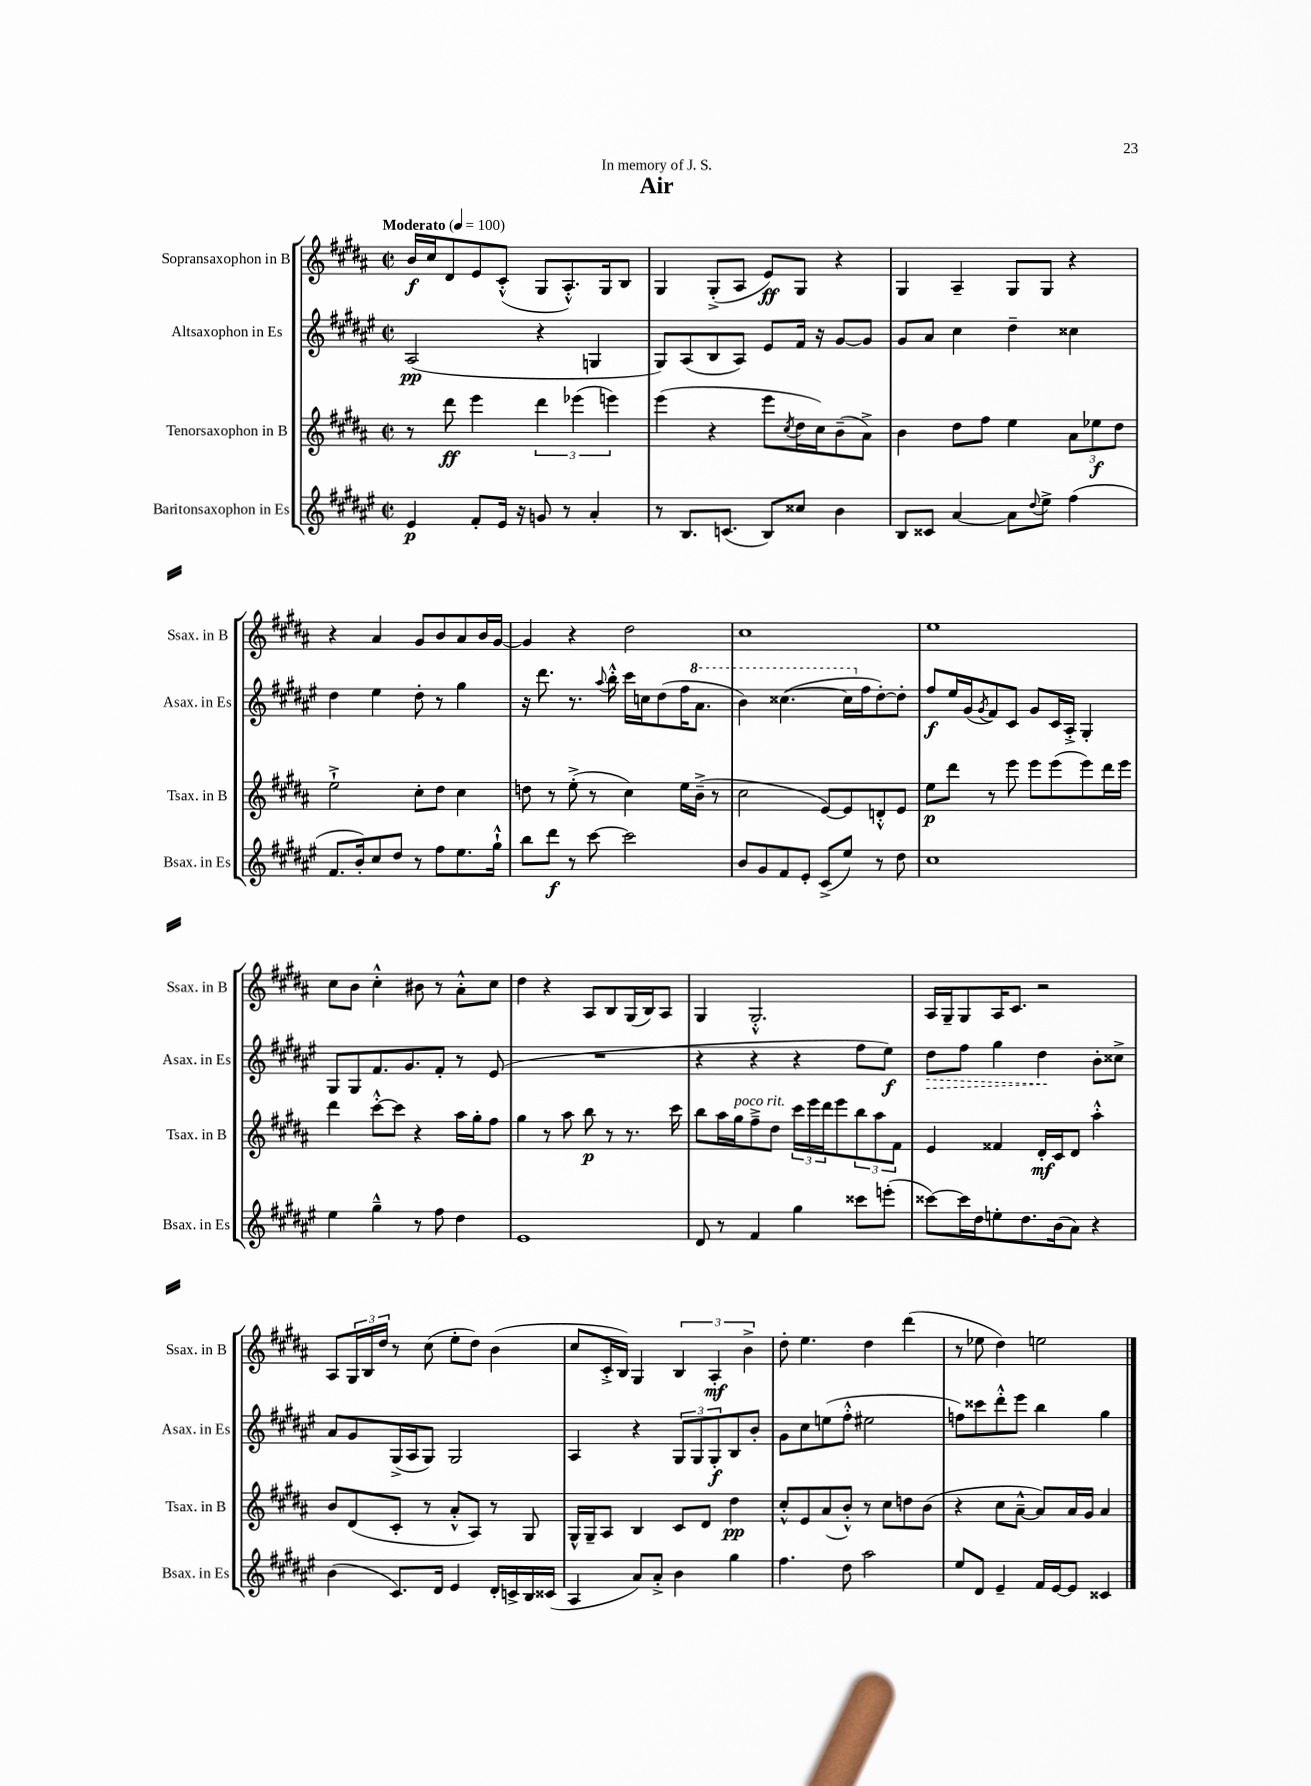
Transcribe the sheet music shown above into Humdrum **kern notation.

**kern	**kern	**kern	**kern
*staff4	*staff3	*staff2	*staff1
*clefG2	*clefG2	*clefG2	*clefG2
*k[f#c#g#d#a#e#]	*k[f#c#g#d#a#]	*k[f#c#g#d#a#e#]	*k[f#c#g#d#a#]
*M2/2	*M2/2	*M2/2	*M2/2
*met(c|)	*met(c|)	*met(c|)	*met(c|)
*MM100	*MM100	*MM100	*MM100
4e#/	8r	(2A#/	16b/LL
.	.	.	16cc#/J
.	8ddd#\	.	8d#/
8f#'/L	4eee\	.	8e/
16e#/Jk	.	.	(8c#'^^/J
16r	.	.	.
8g/	6ddd#\	4r	8G#/L
8r	.	.	8.A#'^^/)
.	(6eee-\	.	.
4a#'/	.	4G/	.
.	.	.	16G#/k
.	6eee\)	.	.
.	.	.	8B/J
=	=	=	=
8r	(4eee\	8G#/L)	4G#/
8.B/L	.	(8A#/	.
.	4r	8B/	(8G#'^/L
(8.c/J	.	.	.
.	.	8A#/J)	8A#/J
8B/L)	8eee\L	8e#/L	8e/L)
.	8qcc#/	.	.
8cc##/J	16dd#\L	16f#/Jk	8G#/J
.	16cc#\J)	16r	.
4b\	(8b~\	[8g#/L	4r
.	8a#^\J)	8g#/]J	.
=	=	=	=
8B/L	4b\	8g#/L	4G#/
8c##/J	.	8a#/J	.
[4a#/	8dd#\L	4cc#\	4A#~/
.	8ff#\J	.	.
8a#\]L	4ee\	4dd#~\	8G#/L
8qqdd#/	.	.	.
8ee#^\J	.	.	8G#/J
(4ff#\	12a#\L	4cc##\	4r
.	12ee-\	.	.
.	12dd#\J	.	.
=	=	=	=
8.f#/L	2ee`^\	4dd#\	4r
16b'/k)	.	.	.
8cc#/	.	4ee#\	4a#/
8dd#/J	.	.	.
8r	8cc#'\L	8dd#'\	8g#/L
8ff#\L	8dd#\J	8r	8b/
8.ee#\	4cc#\	4gg#\	8a#/
.	.	.	16b/L
16gg#`^^\Jk	.	.	[16g#/JJ
=	=	=	=
8bb\L	8dd\	16r	4g#/]
.	.	8.ddd#\	.
8ddd#\J	8r	.	.
8r	(8ee'^\	8.r	4r
[8ccc#\	8r	.	.
.	.	8qqaa#/	.
.	.	16bb'^^\	.
2ccc#\]	4cc#\)	16ccc#\LL	2dd#\
.	.	16cc\J	.
.	.	(8dd#\	.
.	16ee\LL	16ff#\K	.
.	(16b~^\JJ	8.aa#\J	.
.	8r	.	.
=	=	=	=
8b/L	2cc#\	4bb\)	1cc#
8g#/	.	.	.
8f#/	.	([4.ccc##\	.
8e#'/J	.	.	.
(8c#^/L	[8e/L)	.	.
8ee#/J)	8e/]	16ccc##\]LL	.
.	.	16ff#\J	.
8r	8d'^^/	[8dd#'\)	.
8dd#\	8e/J	8dd#'\]J	.
=	=	=	=
1cc#	8ee\L	8ff#/L	1ee
.	8ddd#\J	16ee#/L	.
.	.	(16g#/J	.
.	.	8qg#/	.
.	8r	8f#/)	.
.	8eee\	8c#/J	.
.	8eee\L	8g#/L	.
.	(8eee\	16c#/L	.
.	.	16A#'^/JJ	.
.	8eee\)	4G#'/	.
.	16ddd#\L	.	.
.	16eee\JJ	.	.
=	=	=	=
4ee#\	4ddd#\	8G#/L	8cc#\L
.	.	8G#/	8b\J
4gg#~^^\	[8ccc#'^^\L	8.f#/	4cc#'^^\
.	8ccc#\]J	.	.
.	.	8.g#/	.
8r	4r	.	8b#\
8ff#\	.	8f#'/J	8r
4dd#\	16aa#\LL	8r	8a#'^^\L
.	16gg#'\J	.	.
.	8ff#\J	(8e#/	8cc#\J
=	=	=	=
1e#	4gg#\	1r	4dd#\
.	8r	.	4r
.	8aa#\	.	.
.	8bb\	.	8A#/L
.	8r	.	8B/
.	8.r	.	(16G#/L
.	.	.	16B/J)
.	.	.	8A#/J
.	16ccc#\	.	.
=	=	=	=
8d#/	8bb\L	4r	4G#/
8r	16aa#\L	.	.
.	16gg#\J	.	.
4f#/	8ff#~^\	4r	2.G#'^^/
.	8dd#\J	.	.
4gg#\	24ccc#\LL	4r	.
.	24eee\	.	.
.	24ddd#\J	.	.
.	8eee\	.	.
8ccc##\L	12bb\	8ff#\L	.
.	12aa#\	.	.
(8eee'\J	.	8ee#\J)	.
.	12f#\J	.	.
=	=	=	=
[8ccc##\L)	4e/	8dd#\L	16A#/LL
.	.	.	16G#~/J
16ccc##\]L	.	8ff#\J	8G#/
16dd#\J	.	.	.
8ee'\	4f##/	4gg#\	16A#/K
.	.	.	8.c#/J
8.dd#\	.	.	.
.	16d#'/LL	4dd#\	2r
(16b\k	16c#/J	.	.
8a#\J)	8d#/J	.	.
4r	4aa#'^^\	8b'\L	.
.	.	8cc##^\J	.
=	=	=	=
(4b\	8b/L	8a#/L	8A#/L
.	(8d#/	8g#/	24G#/L
.	.	.	24B/
.	.	.	24dd#/JJ
8.c#/L)	8c#'/J	(16G#^/L	8r
.	.	16A#/J	.
.	8r	8G#/J)	(8cc#\
16d#/Jk	.	.	.
4e#/	8a#'^^/L	2G#/	8ee'\L
.	8A#/J)	.	8dd#\J)
16d#'/LL	8r	.	(4b\
16c^/	.	.	.
16B/	8G#/	.	.
(16c##/JJ	.	.	.
=	=	=	=
4A#/	16G#^^/LL	4A#/	8cc#/L
.	16G#~/J	.	.
.	8A#/J	.	16c#'^/L
.	.	.	16B/JJ)
8a#/L)	4B/	4r	4G#/
8a#'^/J	.	.	.
4b\	8c#/L	12G#/L	6B/
.	.	12G#/	.
.	8d#/J	.	.
.	.	12G#'/	6A#'/
4gg#\	4dd#\	8B/	.
.	.	.	6b^\
.	.	8b'/J	.
=	=	=	=
4.ff#\	8cc#'^^/L	8g#\L	8dd#'\
.	8e/	8cc#\	4.ee\
.	(8a#/	(8ee\	.
8dd#\	8b'^^/J)	8ff#'^^\J	.
2aa#\	8r	2ee#\	4dd#\
.	8cc#\L	.	.
.	8dd\	.	(4ddd#\
.	(8b\J	.	.
=	=	=	=
8ee#/L	4r	8ff\L)	8r
8d#/J	.	8ccc##\	8ee-\
4e#~/	8cc#\L	8ddd#'^^\	4dd#\)
.	[8a#~^^\J	8eee#\J	.
16f#/LL	8a#/]L)	4bb\	2ee\
[16e#/J	.	.	.
8e#/]J	16a#/L	.	.
.	16g#/JJ	.	.
4c##/	4a#/	4gg#\	.
==	==	==	==
*-	*-	*-	*-
